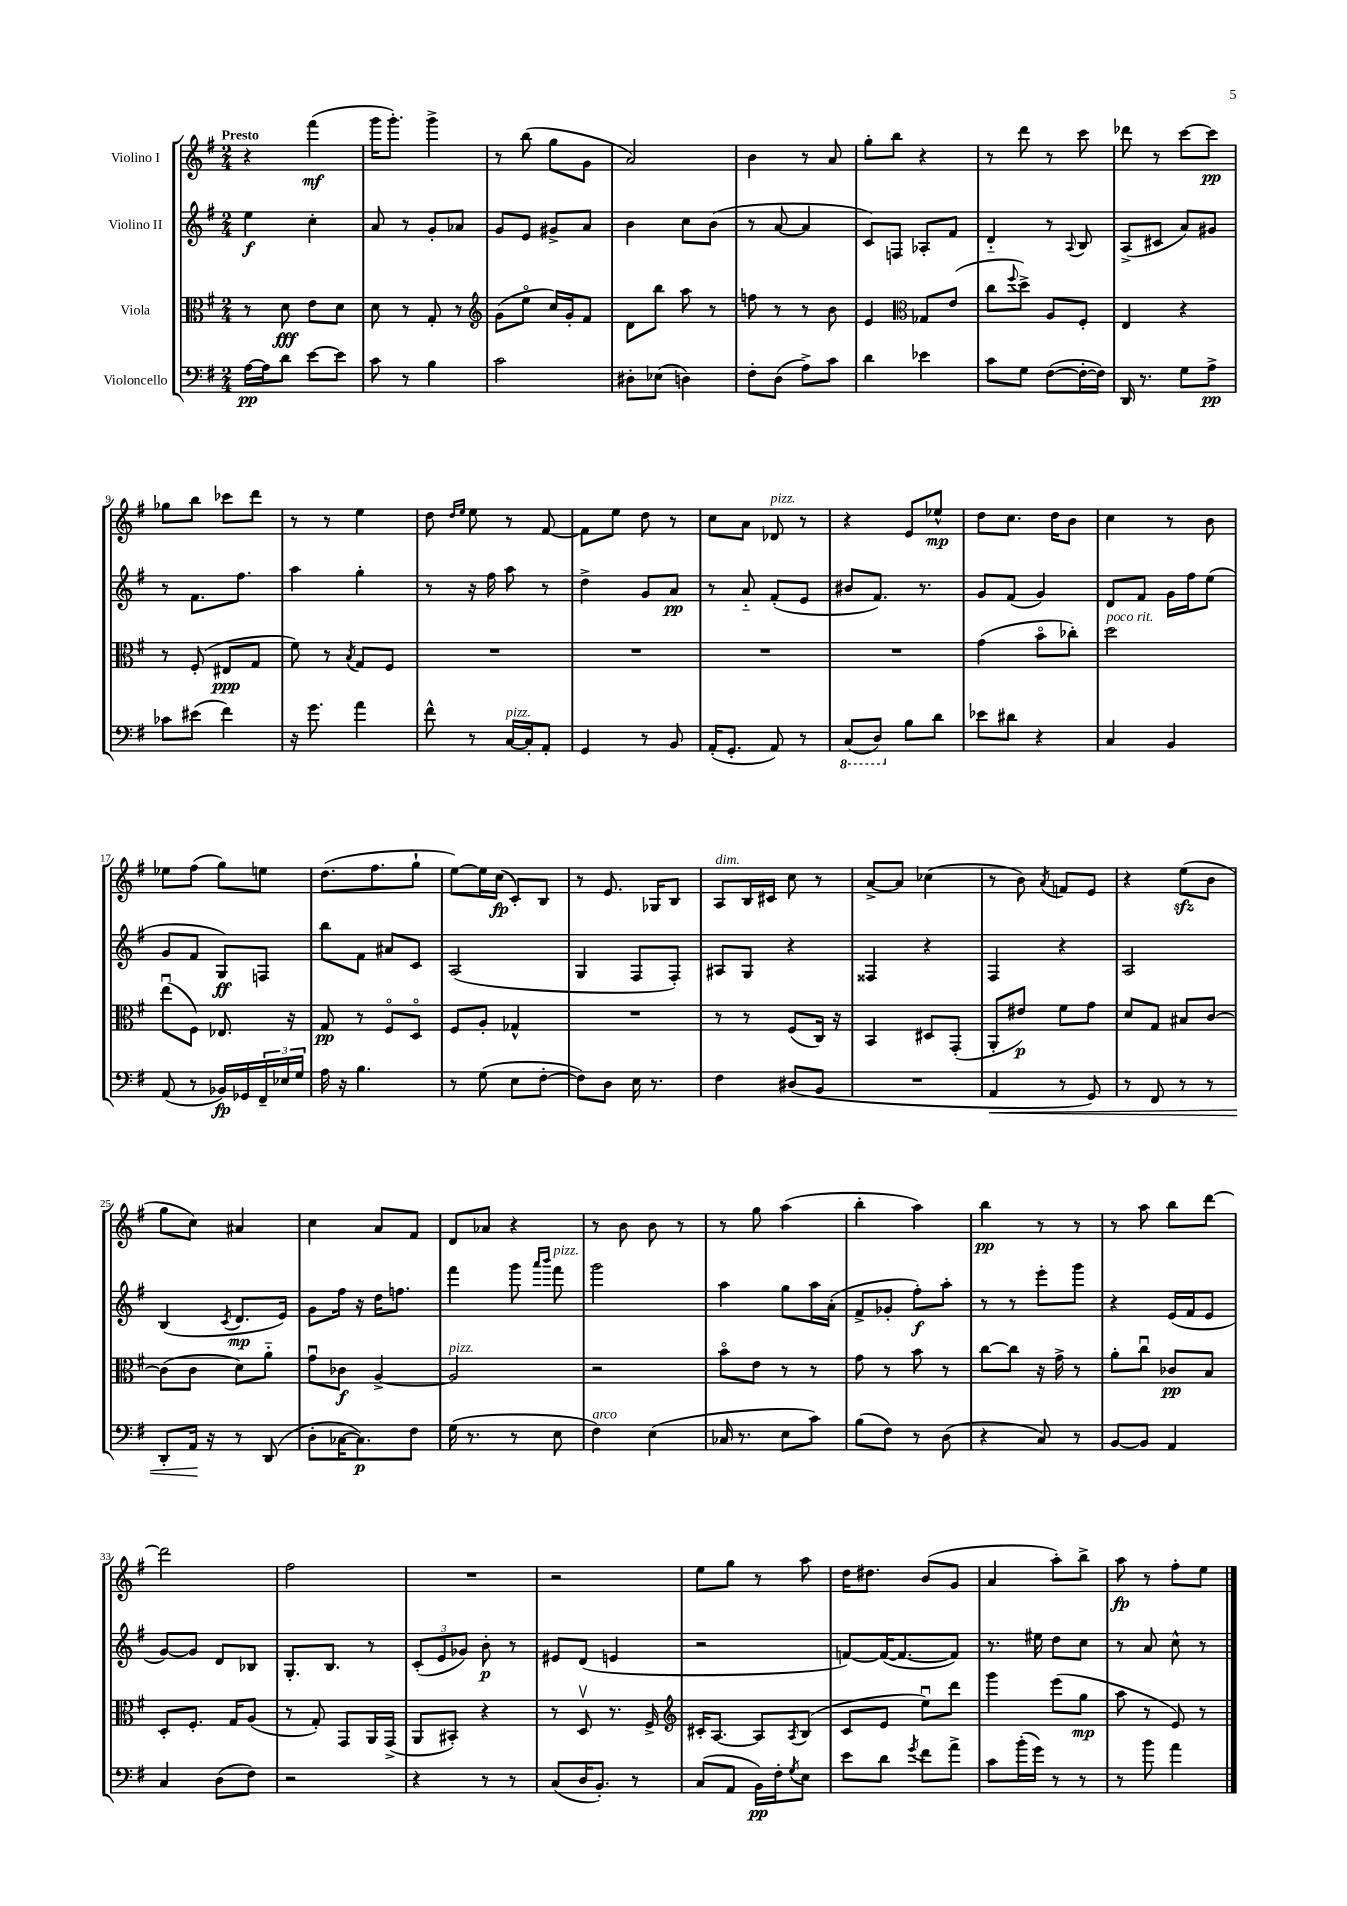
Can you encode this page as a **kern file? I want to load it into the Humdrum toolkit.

**kern	**kern	**kern	**kern
*staff4	*staff3	*staff2	*staff1
*clefF4	*clefC3	*clefG2	*clefG2
*k[f#]	*k[f#]	*k[f#]	*k[f#]
*M2/4	*M2/4	*M2/4	*M2/4
[16A	8r	4ee	4r
16A]	.	.	.
8d	8d	.	.
[8e	8e	4cc'	(4fff#
8e]	8d	.	.
=	=	=	=
8c	8d	8a	16ggg
.	.	.	8.ggg')
8r	8r	8r	.
4B	8G'	8g'	4ggg^
.	8r	8a-	.
=	=	=	=
*	*clefG2	*	*
2c	(8g	8g	8r
.	8eeo	8e	(8bb
.	16cc)	8g#^	8gg
.	16g'	.	.
.	8f#	8a	8g
=	=	=	=
8D#'	8d	4b	2a)
(8E-	8bb	.	.
4D)	8aa	8cc	.
.	8r	(8b	.
=	=	=	=
8F#'	8ff	8r	4b
(8D	8r	[8a	.
8A^)	8r	4a]	8r
8c	8b	.	8a
=	=	=	=
4d	4e	8c)	8gg'
.	.	8F	8bb
*	*clefC3	*	*
4e-	8G-	8A-'	4r
.	(8e	8f#	.
=	=	=	=
8c	8cc	4d'~	8r
.	8qqff#	.	.
8G	8dd^)	.	8ddd
([8F#	8A	8r	8r
.	.	8qqA	.
16F#'_	8F#'	8B	8ccc
16F#])	.	.	.
=	=	=	=
16DD	4E	(8A^	8ddd-
8.r	.	.	.
.	.	8c#	8r
8G	4r	8a)	[8ccc
8A^	.	8g#	8ccc]
=	=	=	=
8c-	8r	8r	8gg-
(8e#	(8F#'	8.f#	8bb
4f#)	8E#	.	8ccc-
.	.	8.ff#	.
.	8G	.	8ddd
=	=	=	=
16r	8f#)	4aa	8r
8.g	.	.	.
.	8r	.	8r
.	8qB	.	.
4a	8G	4gg'	4ee
.	8F#	.	.
=	=	=	=
8f#^^	2r	8r	8dd
.	.	.	16qqdd
.	.	.	16qqee
8r	.	16r	8ee
.	.	16ff#	.
[16C	.	8aa	8r
16C']	.	.	.
8AA'	.	8r	[8f#
=	=	=	=
4GG	2r	4dd^	8f#]
.	.	.	8ee
8r	.	8g	8dd
8BB	.	8a	8r
=	=	=	=
(16AA'	2r	8r	8cc
8.GG'	.	.	.
.	.	8a'~	8a
8AA)	.	(8f#'	8d-
8r	.	8e	8r
=	=	=	=
(8CC	2r	8b#	4r
8DD)	.	8.f#)	.
8B	.	.	8e
.	.	8.r	.
8d	.	.	8ee-^^
=	=	=	=
8e-	(4g	8g	8dd
8d#	.	(8f#	8.cc
4r	8bo	4g)	.
.	.	.	16dd
.	8cc-')	.	8b
=	=	=	=
4C	2dd	8d	4cc
.	.	8f#	.
4BB	.	16g	8r
.	.	16ff#	.
.	.	(8ee	8b
=	=	=	=
(8AA	(8eeu	8g	8ee-
8r	8F#)	8f#	(8ff#
16BB-)	8.E-	8G)	8gg)
16GG-	.	.	.
24FF#~	.	8F	8ee
24E-	.	.	.
.	16r	.	.
24G	.	.	.
=	=	=	=
16A	8G	8bb	(8.dd
16r	.	.	.
4.B	8r	8f#	.
.	.	.	8.ff#
.	8F#o	8a#	.
.	8Do	8c	8gg`
=	=	=	=
8r	8F#	(2A	[8ee)
(8G	8A'	.	16ee]
.	.	.	(16cc
8E	4G-^^	.	8c')
[8F#'	.	.	8B
=	=	=	=
8F#])	2r	4G	8r
8D	.	.	8.e
16E	.	8F#	.
8.r	.	.	16G-
.	.	8F#')	8B
=	=	=	=
4F#	8r	8A#	8A
.	8r	8G	16B
.	.	.	16c#
(8D#	(8F#	4r	8cc
8BB	16C)	.	8r
.	16r	.	.
=	=	=	=
2r	4BB	4F##	[8a^
.	.	.	8a]
.	8D#	4r	(4cc-
.	(8GG'	.	.
=	=	=	=
4AA	8AA'	4F#	8r
.	8e#)	.	8b)
.	.	.	8qa
8r	8f#	4r	8f
8GG)	8g	.	8e
=	=	=	=
8r	8d	2A	4r
8FF#	8G	.	.
8r	8B#	.	(8ee
8r	[8c	.	8b
=	=	=	=
8DD'	(8c]	(4B	8gg
16AA	8c	.	8cc)
16r	.	.	.
.	.	8qc	.
8r	8d)	8.d	4a#
(8DD	8a'~	.	.
.	.	16e)	.
=	=	=	=
8D'	8gu	8g	4cc
[16C-	8c-	16ff#	.
8.C-])	.	16r	.
.	[4A^	16dd	8a
.	.	8.ff	.
8F#	.	.	8f#
=	=	=	=
(16G	2A]	4fff#	8d
8.r	.	.	.
.	.	.	8a-
8r	.	8ggg	4r
.	.	16qqaaa	.
.	.	16qqbbb	.
8E	.	8fff#	.
=	=	=	=
4F#)	2r	2ggg	8r
.	.	.	8b
(4E	.	.	8b
.	.	.	8r
=	=	=	=
16C-	8bo	4aa	8r
8.r	.	.	.
.	8e	.	8gg
8E	8r	8gg	(4aa
8c)	8r	16aa	.
.	.	(16a'	.
=	=	=	=
(8B	8g	8f#^	4bb'
8F#)	8r	8g-'	.
8r	8b	8ff#')	4aa)
(8D	8r	8aa'	.
=	=	=	=
4r	[8cc	8r	4bb
.	8cc]	8r	.
8C)	16r	8eee'	8r
.	16g^	.	.
8r	8r	8ggg	8r
=	=	=	=
[8BB	8a'	4r	8r
8BB]	8ccu	.	8aa
4AA	8c-	(16e	8bb
.	.	16f#	.
.	8B	8e	[8ddd
=	=	=	=
4C	8D'	[8g)	2ddd]
.	8.F#'	8g]	.
(8D	.	8d	.
.	16G	.	.
8F#)	(8A	8B-	.
=	=	=	=
2r	8r	8.G'	2ff#
.	8G')	.	.
.	.	8.B	.
.	8GG	.	.
.	16AA	8r	.
.	(16GG^	.	.
=	=	=	=
4r	8AA	(12c'	2r
.	.	12e	.
.	8BB#')	.	.
.	.	12g-)	.
8r	4r	8b'	.
8r	.	8r	.
=	=	=	=
(8C	8r	8e#	2r
16D	8Dv	(8d	.
8.BB')	.	.	.
.	8.r	4e	.
8r	.	.	.
.	16F#^	.	.
=	=	=	=
*	*clefG2	*	*
(8C	16c#'	2r	8ee
.	[8.A	.	.
8AA	.	.	8gg
16BB)	8A]	.	8r
16F#'	.	.	.
8qG	8qA	.	.
8E	(8B	.	8aa
=	=	=	=
8e	8c	[8f)	16dd
.	.	.	8.dd#
8d	8e	(16f_	.
.	.	8.f_	.
8qg	.	.	.
8f#	8eeu)	.	(8b
8a^	8ddd	8f])	8g
=	=	=	=
8c	4ggg	8.r	4a
(16b'	.	.	.
16g)	.	16ee#	.
8r	(8eee	8dd	8aa')
8r	8gg	8cc	8bb^
=	=	=	=
8r	8aa	8r	8aa
8b	8r	8a	8r
4a	8e)	8cc^^	8ff#'
.	8r	8r	8ee
==	==	==	==
*-	*-	*-	*-
